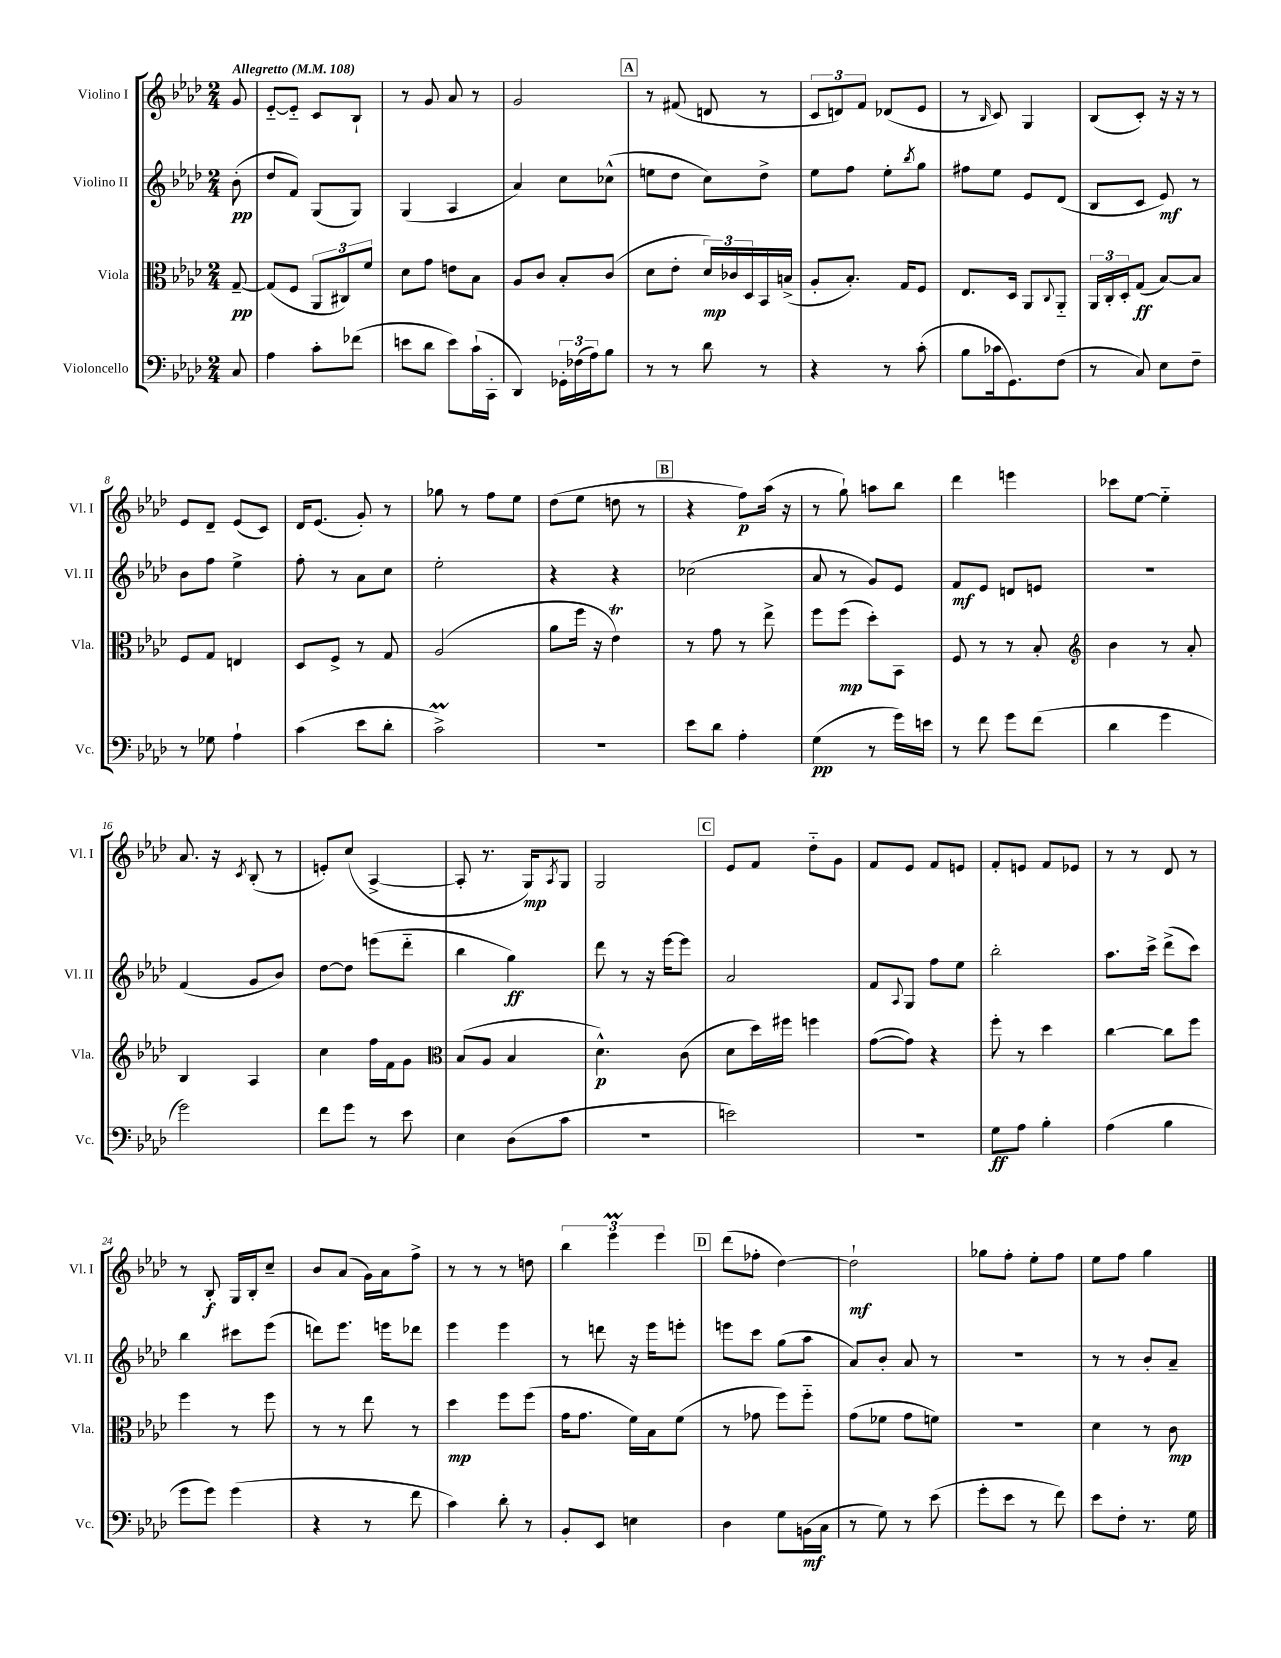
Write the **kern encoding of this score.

**kern	**kern	**kern	**kern
*staff4	*staff3	*staff2	*staff1
*clefF4	*clefC3	*clefG2	*clefG2
*k[b-e-a-d-]	*k[b-e-a-d-]	*k[b-e-a-d-]	*k[b-e-a-d-]
*M2/4	*M2/4	*M2/4	*M2/4
*MM108	*MM108	*MM108	*MM108
8C	[8G~	(8b-'	8g
=	=	=	=
4A-	(8G]	8dd-	[8e-'~
.	8F	8f)	8e-'~]
8c'	12AA-	(8G	8c
.	12C#)	.	.
(8f-	.	8G)	8B-`
.	12f	.	.
=	=	=	=
8e	8d-	(4G	8r
8d-	8g	.	8g
8e)	8e	4A-	8a-
(16c`	8B-	.	8r
16CC'	.	.	.
=	=	=	=
4DD-)	8A-	4a-)	2g
.	8c	.	.
24GG-'	8B-'	8cc	.
(24F-	.	.	.
24A-)	.	.	.
8B-	(8c	(8cc-^^	.
=	=	=	=
8r	8d-	8ee	8r
8r	8e-'	8dd-	(8f#
8d-	24d-)	8cc)	8d
.	24c-	.	.
.	24D-	.	.
8r	16BB-	8dd-^	8r
.	(16B^	.	.
=	=	=	=
4r	8A-'	8ee-	12c
.	.	.	12d)
.	8.B-')	8ff	.
.	.	.	12f
8r	.	8ee-'	(8d-
.	16G	.	.
.	.	8qbb-	.
(8c'	8F	8gg	8e-
=	=	=	=
8B-	8.E-	8ff#	8r
.	.	.	16qqB-
16c-	.	8ee-	8c)
8.GG)	16D-	.	.
.	8AA-	8e-	4G
.	8qqC	.	.
(8F	8AA-'~	(8d-	.
=	=	=	=
8r	24AA-	8B-	(8B-
.	24C'	.	.
.	24D-'	.	.
8C)	(8G	8c	8c')
8E-	[8B-)	8e-)	16r
.	.	.	16r
8F~	8B-]	8r	8r
=	=	=	=
8r	8F	8b-	8e-
8G-	8G	8ff	8d-~
4A-`	4E	4ee-^	(8e-
.	.	.	8c)
=	=	=	=
(4c	8D-	8ff'	16d-
.	.	.	(8.e-
.	8F^	8r	.
8e-	8r	8a-	8g')
8d-'	8G	8cc	8r
=	=	=	=
2c^)	(2A-	2ee-'	8gg-
.	.	.	8r
.	.	.	8ff
.	.	.	8ee-
=	=	=	=
2r	8a-	4r	(8dd-
.	16ff	.	8ee-
.	16r	.	.
.	4e-)	4r	8dd
.	.	.	8r
=	=	=	=
8e-	8r	(2cc-	4r
8d-	8g	.	.
4A-'	8r	.	8ff)
.	8ee-^	.	(16aa-
.	.	.	16r
=	=	=	=
(4G	8ff	8a-	8r
.	(8ff	8r	8gg`)
8r	8dd-')	8g)	8aa
16g)	8BB-	8e-	8bb-
16e	.	.	.
=	=	=	=
8r	8F	8f	4ddd-
8f	8r	8e-	.
8g	8r	8d	4eee
(8f	8B-'	8e	.
=	=	=	=
*	*clefG2	*	*
4d-	4b-	2r	8ccc-
.	.	.	[8ee-
4g	8r	.	4ee-'~]
.	8a-'	.	.
=	=	=	=
2g)	4B-	(4f	8.a-
.	.	.	16r
.	.	.	8qc
.	4A-	8g	(8B-'
.	.	8b-)	8r
=	=	=	=
8f	4cc	[8dd-	8e')
8g	.	8dd-]	(8cc
8r	16ff	(8eee	[4A-^
.	16f	.	.
8e-	8g	8ddd-'~	.
=	=	=	=
*	*clefC3	*	*
4E-	(8B-	4bb-	8A-']
.	8A-	.	8.r
(8D-	4B-	4gg)	.
.	.	.	16G)
.	.	.	8qA-
8c	.	.	8G
=	=	=	=
2r	4.d-^^)	8ddd-	2G
.	.	8r	.
.	.	16r	.
.	.	[16eee-	.
.	(8c	8eee-]	.
=	=	=	=
2e)	8d-	2a-	8e-
.	16dd-)	.	8f
.	16ff#	.	.
.	4ff	.	8dd-'~
.	.	.	8g
=	=	=	=
2r	([8g	8f	8f
.	.	8qqA-	.
.	8g])	8G	8e-
.	4r	8ff	8f
.	.	8ee-	8e
=	=	=	=
8G	8ff'	2bb-'	8f'
8A-	8r	.	8e
4B-'	4dd-	.	8f
.	.	.	8e-
=	=	=	=
(4A-	[4cc	8.aa-	8r
.	.	.	8r
.	.	16ccc^	.
4B-	8cc]	(8ddd-^	8d-
.	8ff	8ccc)	8r
=	=	=	=
8g	4ff	4bb-	8r
8g)	.	.	8B-'
(4g	8r	8ccc#	16G
.	.	.	16B-'
.	8ff	(8eee-	8cc~
=	=	=	=
4r	8r	8ddd)	8b-
.	8r	8.eee-	(8a-
8r	8ee-	.	16g)
.	.	16eee	16a-
8f	8r	8ddd-	8ff^
=	=	=	=
4c)	4dd-	4eee-	8r
.	.	.	8r
8d-'	8ff	4eee-	8r
8r	(8ff	.	8dd
=	=	=	=
8BB-'	16g	8r	6bb-
.	8.g	.	.
8EE-	.	8ddd	.
.	.	.	6eee-
4E	16f)	16r	.
.	16B-	16eee-	.
.	.	.	6eee-
.	(8f	8eee'	.
=	=	=	=
4D-	8r	8eee	(8ddd-
.	8g-	8ccc	8ff-'
8G	8ff)	(8gg	[4dd-)
(16BB	8ff'~	8aa-	.
16C	.	.	.
=	=	=	=
8r	(8g	8a-)	2dd-`]
8G)	8f-	8b-'	.
8r	8g	8a-	.
(8e-	8f)	8r	.
=	=	=	=
8g'	2r	2r	8gg-
8e-	.	.	8ff'
8r	.	.	8ee-'
8f)	.	.	8ff
=	=	=	=
8e-	4d-	8r	8ee-
8F'	.	8r	8ff
8.r	8r	8b-'	4gg
.	8c	8a-~	.
16G	.	.	.
==	==	==	==
*-	*-	*-	*-
